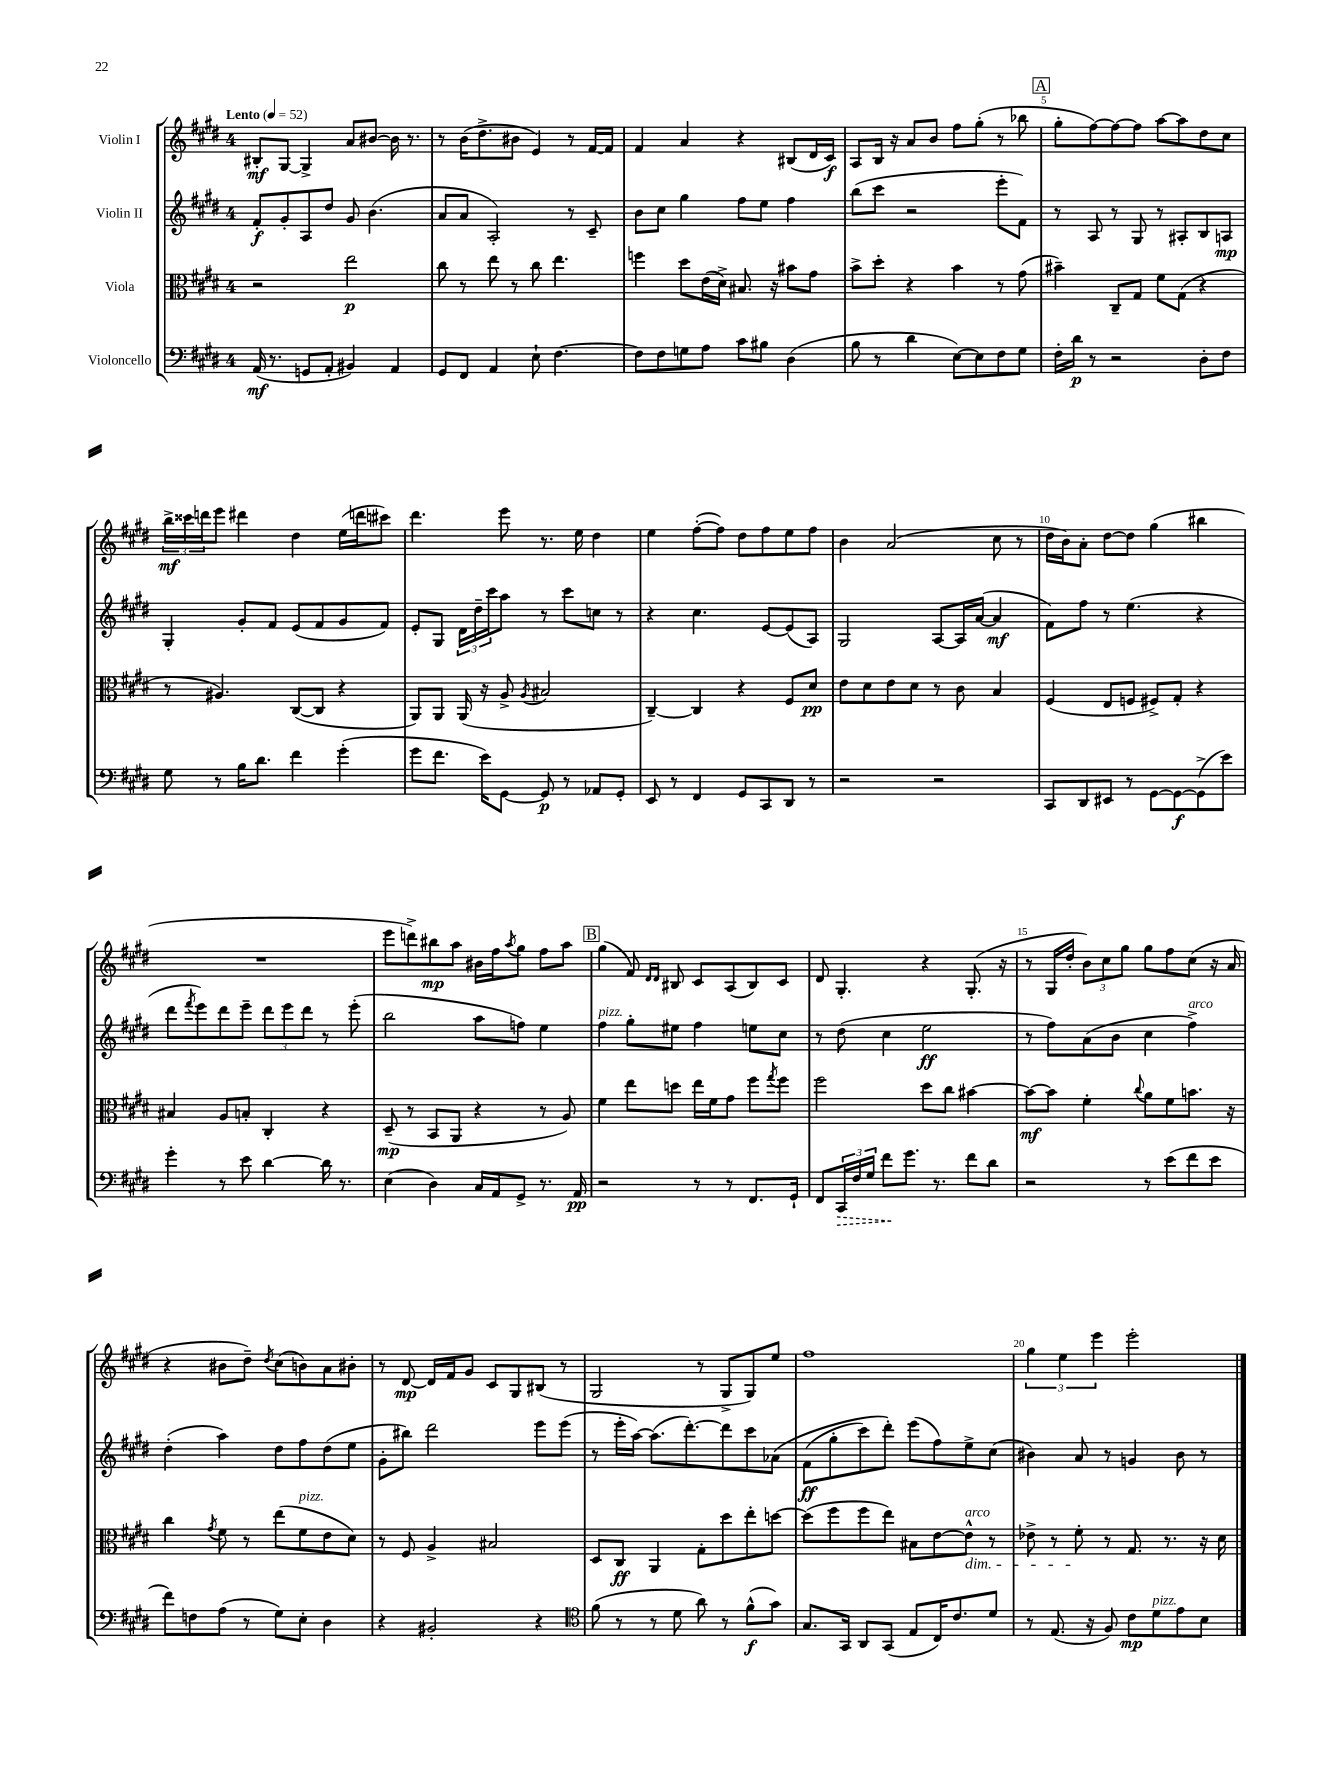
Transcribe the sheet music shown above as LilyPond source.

<<
\new StaffGroup <<
\new Staff = "s0" \with { instrumentName = "Violin I" } {
    \clef treble \key e \major \once \override Staff.TimeSignature.style = #'single-digit \time 4/4 \tempo "Lento" 4 = 52
    bis8-.\mf gis8~ gis4-> a'8 bis'8~ bis'16 r8. |
    r8 b'16( dis''8.-> bis'8 e'4) r8 fis'16~ fis'16 |
    fis'4 a'4 r4 bis8( dis'16 cis'16\f) |
    a8 b16 r16 a'8 b'8 fis''8 gis''8-.( r8 bes''8 |
    \mark \markup { \box "A" } gis''8-. fis''8~) fis''8~ fis''8 a''8~ a''8 dis''8 cis''8 |
    \tuplet 3/2 { b''16->\mf cisis'''16 d'''16 } e'''8 dis'''4 dis''4 e''16( d'''16 cis'''8) |
    dis'''4. e'''8 r8. e''16 dis''4 |
    e''4 fis''8~-.( fis''8) dis''8 fis''8 e''8 fis''8 |
    b'4 a'2( cis''8 r8 |
    dis''16 b'16) a'8-. dis''8~ dis''8 gis''4( bis''4 |
    R1 |
    e'''8 d'''8->) bis''8\mp a''8 bis'16 fis''16 \acciaccatura { a''8 } gis''8 fis''8 a''8 |
    \mark \markup { \box "B" } gis''4( fis'8) \grace { dis'16 dis'16 } bis8 cis'8 a8( bis8) cis'8 |
    dis'8 gis4.-. r4 gis8.-.( r16 |
    r8 gis16 dis''16-. \tuplet 3/2 { b'8) cis''8 gis''8 } gis''8 fis''8 cis''8( r16 a'16 |
    r4 bis'8 dis''8--) \acciaccatura { dis''8 } cis''8( b'8) a'8 bis'8-. |
    r8 dis'8~\mp dis'16 fis'16 gis'8 cis'8 gis8 bis8( r8 |
    gis2 r8 gis8-> gis8) e''8 |
    fis''1 |
    \tuplet 3/2 { gis''4 e''4 e'''4 } e'''2-. \bar "|." |
}
\new Staff = "s1" \with { instrumentName = "Violin II" } {
    \clef treble \key e \major \once \override Staff.TimeSignature.style = #'single-digit \time 4/4
    fis'8-.\f gis'8-. a8 dis''8 gis'8 b'4.( |
    a'8 a'8 a2-.) r8 cis'8-- |
    b'8 cis''8 gis''4 fis''8 e''8 fis''4 |
    b''8( cis'''8 r2 e'''8-. fis'8) |
    \mark \markup { \box "A" } r8 a8 r8 gis8 r8 ais8-. b8 a8\mp |
    gis4-. gis'8-. fis'8 e'8( fis'8 gis'8 fis'8) |
    e'8-. gis8 \tuplet 3/2 { dis'16 dis''16-- cis'''16 } a''8 r8 cis'''8 c''8 r8 |
    r4 cis''4. e'8~ e'8( a8) |
    gis2 a8~ a16 a'16~( a'4\mf |
    fis'8) fis''8 r8 e''4.( r4 |
    dis'''8 \acciaccatura { fis'''8 } e'''8) dis'''8 e'''8-- \tuplet 3/2 { dis'''8 e'''8 dis'''8 } r8 e'''8-.( |
    b''2 a''8 f''8) e''4 |
    \mark \markup { \box "B" } fis''4^\markup { \italic "pizz." } gis''8-. eis''8 fis''4 e''8 cis''8 |
    r8 dis''8( cis''4 e''2\ff |
    r8 fis''8) a'8( b'8 cis''4 fis''4->^\markup { \italic "arco" }) |
    dis''4-.( a''4) dis''8 fis''8 dis''8( e''8 |
    gis'8-. bis''8) dis'''2 e'''8 e'''8( |
    r8 e'''16-. a''16~) a''8.( dis'''8.~-.) dis'''8 cis'''8 aes'8\( |
    fis'8\ff( gis''8-. cis'''8) dis'''8-.\) e'''8( fis''8) e''8-> cis''8( |
    bis'4) a'8 r8 g'4 bis'8 r8 \bar "|." |
}
\new Staff = "s2" \with { instrumentName = "Viola" } {
    \clef alto \key e \major \once \override Staff.TimeSignature.style = #'single-digit \time 4/4
    r2 e''2\p |
    cis''8 r8 e''8 r8 cis''8 e''4. |
    f''4 dis''8 e'16( dis'16->) bis8. r16 bis'8 gis'8 |
    b'8-> dis''8-. r4 b'4 r8 gis'8( |
    \mark \markup { \box "A" } bis'4--) cis8-- gis8 fis'8 gis8( r4 |
    r8 ais4.) cis8~( cis8 r4 |
    a,8) a,8 a,16( r16 a8-> \acciaccatura { a8 } bis2 |
    cis4~--) cis4 r4 fis8 dis'8\pp |
    e'8 dis'8 e'8 dis'8 r8 cis'8 b4 |
    fis4( e8 f8 fis8->) gis8-. r4 |
    bis4 a8 b8-. cis4-. r4 |
    dis8--\mp( r8 b,8 a,8 r4 r8 a8) |
    \mark \markup { \box "B" } fis'4 e''8 d''8 e''16 fis'16 gis'8 fis''8 \acciaccatura { gis''8 } fis''8 |
    fis''2 dis''8 cis''8 bis'4~ |
    bis'8~\mf bis'8 fis'4-. \appoggiatura { cis''8 } a'8 fis'8 b'8. r16 |
    cis''4 \acciaccatura { gis'8 } fis'8 r8 e''8( fis'8^\markup { \italic "pizz." } e'8 dis'8) |
    r8 fis8 a4-> bis2 |
    dis8 cis8\ff a,4 gis8-. dis''8 e''8-. d''8~ |
    d''8( fis''8 fis''8 e''8) bis8 e'8~ e'8-^\dim^\markup { \italic "arco" } r8 |
    ees'8-> r8 fis'8-.\! r8 gis8. r8. r16 dis'16 \bar "|." |
}
\new Staff = "s3" \with { instrumentName = "Violoncello" } {
    \clef bass \key e \major \once \override Staff.TimeSignature.style = #'single-digit \time 4/4
    a,16\mf( r8. g,8 a,8-. bis,4) a,4 |
    gis,8 fis,8 a,4 e8-! fis4.~ |
    fis8 fis8 g8 a8 cis'8 bis8 dis4( |
    b8 r8 dis'4 e8~) e8 fis8 gis8 |
    \mark \markup { \box "A" } fis16-. dis'16\p r8 r2 dis8-. fis8 |
    gis8 r8 b16 dis'8. fis'4 gis'4-.( |
    gis'8 fis'8. e'16) gis,8~ gis,8\p r8 aes,8 gis,8-. |
    e,8 r8 fis,4 gis,8 cis,8 dis,8 r8 |
    r2 r2 |
    cis,8 dis,8 eis,8 r8 gis,8~ gis,8~\f gis,8->( e'8) |
    gis'4-. r8 e'8 dis'4~ dis'16 r8. |
    e4( dis4) cis16 a,16 gis,8-> r8. a,16\pp |
    \mark \markup { \box "B" } r2 r8 r8 fis,8. gis,16-! |
    fis,8 \tuplet 3/2 { \once \override Hairpin.style = #'dashed-line cis,16\> fis16 gis16 } fis'8\! gis'8. r8. fis'8 dis'8 |
    r2 r8 e'8( fis'8 e'8 |
    fis'8) f8 a8( r8 gis8) e8-. dis4 |
    r4 bis,2-. r4 |
    \clef tenor fis'8( r8 r8 dis'8 a'8) r8 fis'8-^\f( gis'8) |
    gis8. gis,16 a,8 gis,8( e8 cis16) cis'8. dis'8 |
    r8 e8.( r16 fis8) cis'8\mp dis'8^\markup { \italic "pizz." } e'8 b8 \bar "|." |
}
>>
>>
\layout { \context { \Score \override BarNumber.break-visibility = ##(#f #t #t) barNumberVisibility = #(every-nth-bar-number-visible 5) } }
